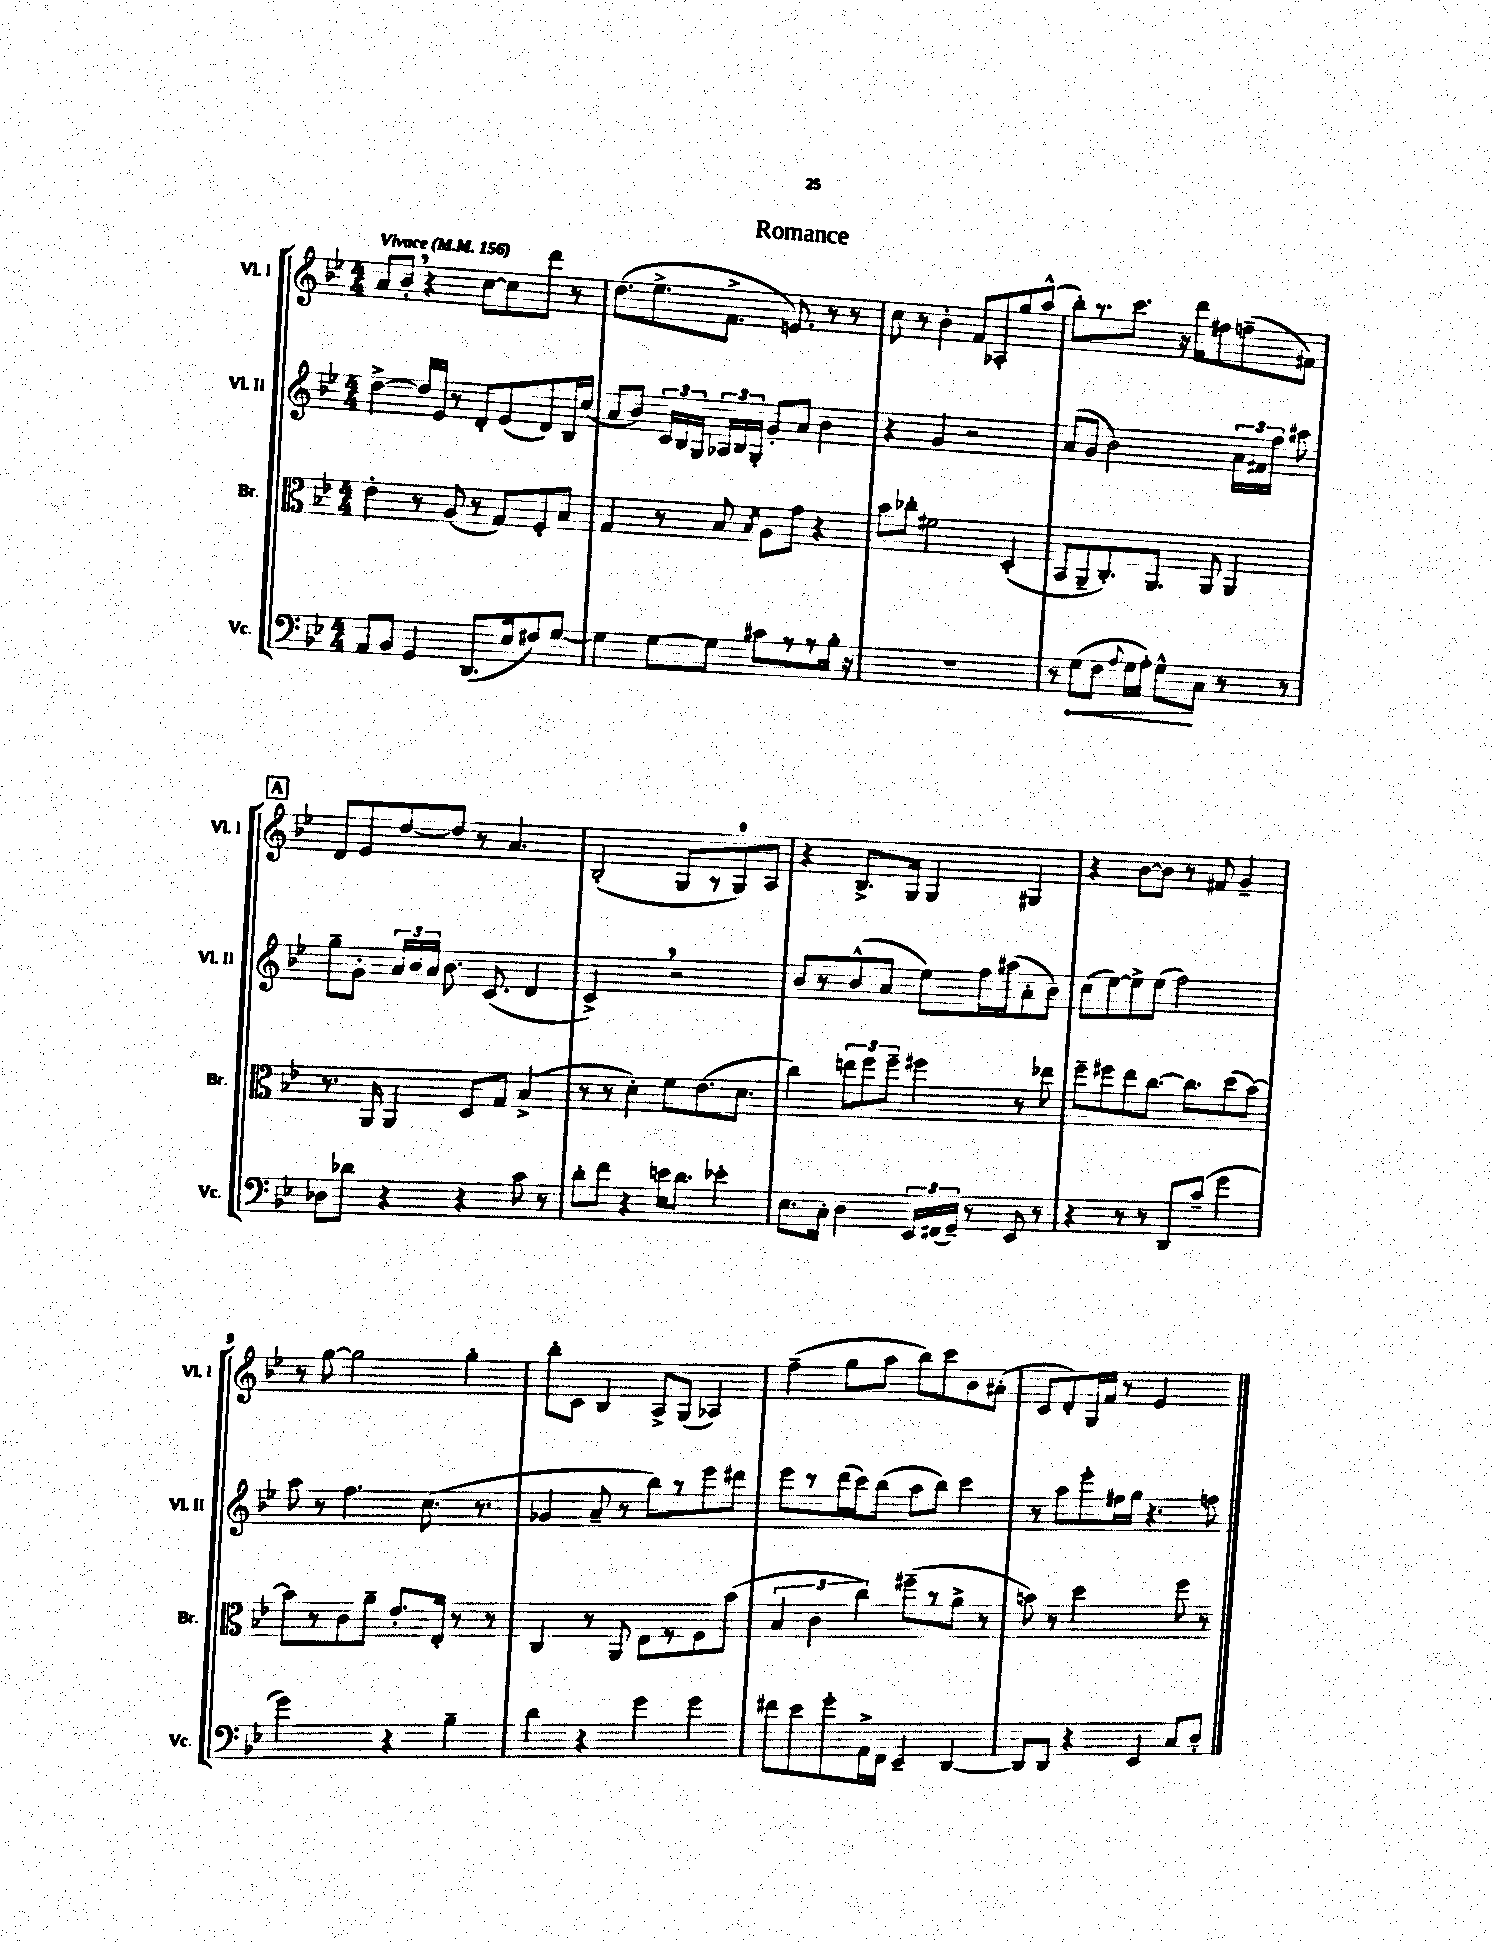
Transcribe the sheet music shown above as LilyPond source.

\header { title = "Romance" }
<<
\new StaffGroup <<
\new Staff = "s0" \with { instrumentName = "Vl. I" shortInstrumentName = "Vl. I" } {
    \clef treble \key bes \major \numericTimeSignature \time 4/4 \tempo "Vivace" 4 = 156
    \autoBeamOff a'8[ bes'8]-. \breathe r4 c''8[~ c''8 d'''8] r8 |
    d''8.[( ees''8.-> f'8.]-> e'8.) r8 r8 |
    c''8 r8 bes'4-. f'8[ aes8-. g''8 a''8]-^( |
    bes''8[-.) r8. c'''8.] r16 d'''16[ fis''8 f''8--( fis'8]) |
    \mark \markup { \box "A" } d'8[ ees'8 d''8~ d''8] r8 a'4. |
    bes2-.( g8[ r8 g8-0) a8] |
    r4 bes8.[-> g16] g4 gis4 |
    r4 bes'8[~ bes'8] r8 fis'8 g'4-- |
    r8 g''8~ g''2 g''4-. |
    bes''8[-. c'8] bes4 a8[-> g8]( aes4) |
    f''4--( g''8[ a''8] bes''8[) c'''8 bes'8 ais'8]-.( |
    c'8[ d'8-.) g16 f'16] r8 ees'2 \bar "|." |
}
\new Staff = "s1" \with { instrumentName = "Vl. II" shortInstrumentName = "Vl. II" } {
    \clef treble \key bes \major \numericTimeSignature \time 4/4
    \autoBeamOff d''4~-> d''16[ ees'16] r8 d'8[-. ees'8( d'8) bes16 c''16]( |
    a'8[ bes'8]) \tuplet 3/2 { c'16[ bes16 g16] } \tuplet 3/2 { aes16[ bes16 g16]-. } g'8[-. a'8] bes'4 |
    r4 g'4 r2 |
    a'8[( g'8] bes'2) \tuplet 3/2 { a'16[ fis'16 f''16] } ais''8 |
    \mark \markup { \box "A" } g''8[-- g'8]-. \tuplet 3/2 { a'16[ bes'16 a'16] } bes'8. c'8.( d'4 |
    c'2->) \breathe r2 |
    bes'8[ r8 bes'8-^( a'8] ees''8[) f''16 ais''16( a'8-. bes'8]) |
    c''8[( ees''8~) ees''8-> ees''8]( f''2) |
    a''8 r8 f''4. c''8.( r8. |
    ges'4 a'8-- r8 bes''8[) r8 ees'''8 dis'''8] |
    ees'''8[ r8 d'''16( c'''16) bes''8]( a''8[ bes''8]) c'''4 |
    r8 a''8[ ees'''8-. fis''16 g''16] r4. f''8 \bar "|." |
}
\new Staff = "s2" \with { instrumentName = "Br." shortInstrumentName = "Br." } {
    \clef alto \key bes \major \numericTimeSignature \time 4/4
    \autoBeamOff ees'4-. r8 a8( r8 g8[) f8-. bes8] |
    g4 r8 bes8 \acciaccatura { bes8 } a8[ g'8] r4 |
    bes'8[ ces''8]-. fis'2 d4-.( |
    bes,8[ a,8-- c8.-.) a,8.] a,8 a,4 |
    \mark \markup { \box "A" } r8. a,16 a,4 d8[ g8] bes4->( |
    r8 r8 d'4-.) f'8[ ees'8.( d'8.] |
    c''4) \tuplet 3/2 { e''8[ f''8 f''8]-- } fis''4 r8 ees''8 |
    f''8[-- fis''8 ees''8 c''8.]~ c''8.[ d''8( bes'8]~) |
    bes'8[ r8 c'8 a'8]-- ees'8.[-. ees16]-. r8 r8 |
    c4 r8 a,8 ees8[ r8 f8 bes'8]( |
    \tuplet 3/2 { bes4 c'4 c''4) } fis''8[--( r8 a'8]-> r8 |
    b'8) r8 d''2 f''8 r8 \bar "|." |
}
\new Staff = "s3" \with { instrumentName = "Vc." shortInstrumentName = "Vc." } {
    \clef bass \key bes \major \numericTimeSignature \time 4/4
    \autoBeamOff a,8[ bes,8] g,4 d,8.[( ees16 fis8) g8]~ |
    g4 g8[~ g8] cis'8[ r8 r8 bes16]-. r16 |
    r1 |
    r8 \once \override Hairpin.circled-tip = ##t g8[\<( f8] \appoggiatura { a8 } g16[ a16]-.) g8[-^\! c8] r8 r8 |
    \mark \markup { \box "A" } des8[ des'8] r4 r4 c'8 r8 |
    d'8[-. f'8] r4 e'16[ d'8.] ees'4-. |
    ees8.[ c16]-. d4 \tuplet 3/2 { ees,16[ fis,16( g,16]--) } r8 ees,8 r8 |
    r4 r8 r8 d,8[ c'8]--( g'4 |
    g'2) r4 bes4-- |
    d'4 r4 g'4 g'4 |
    fis'8[ ees'8 g'8-. a,16-> f,16] ees,4-- d,4~ |
    d,8[ d,8] r4 ees,4 c8[ d8]-. \bar "|." |
}
>>
>>
